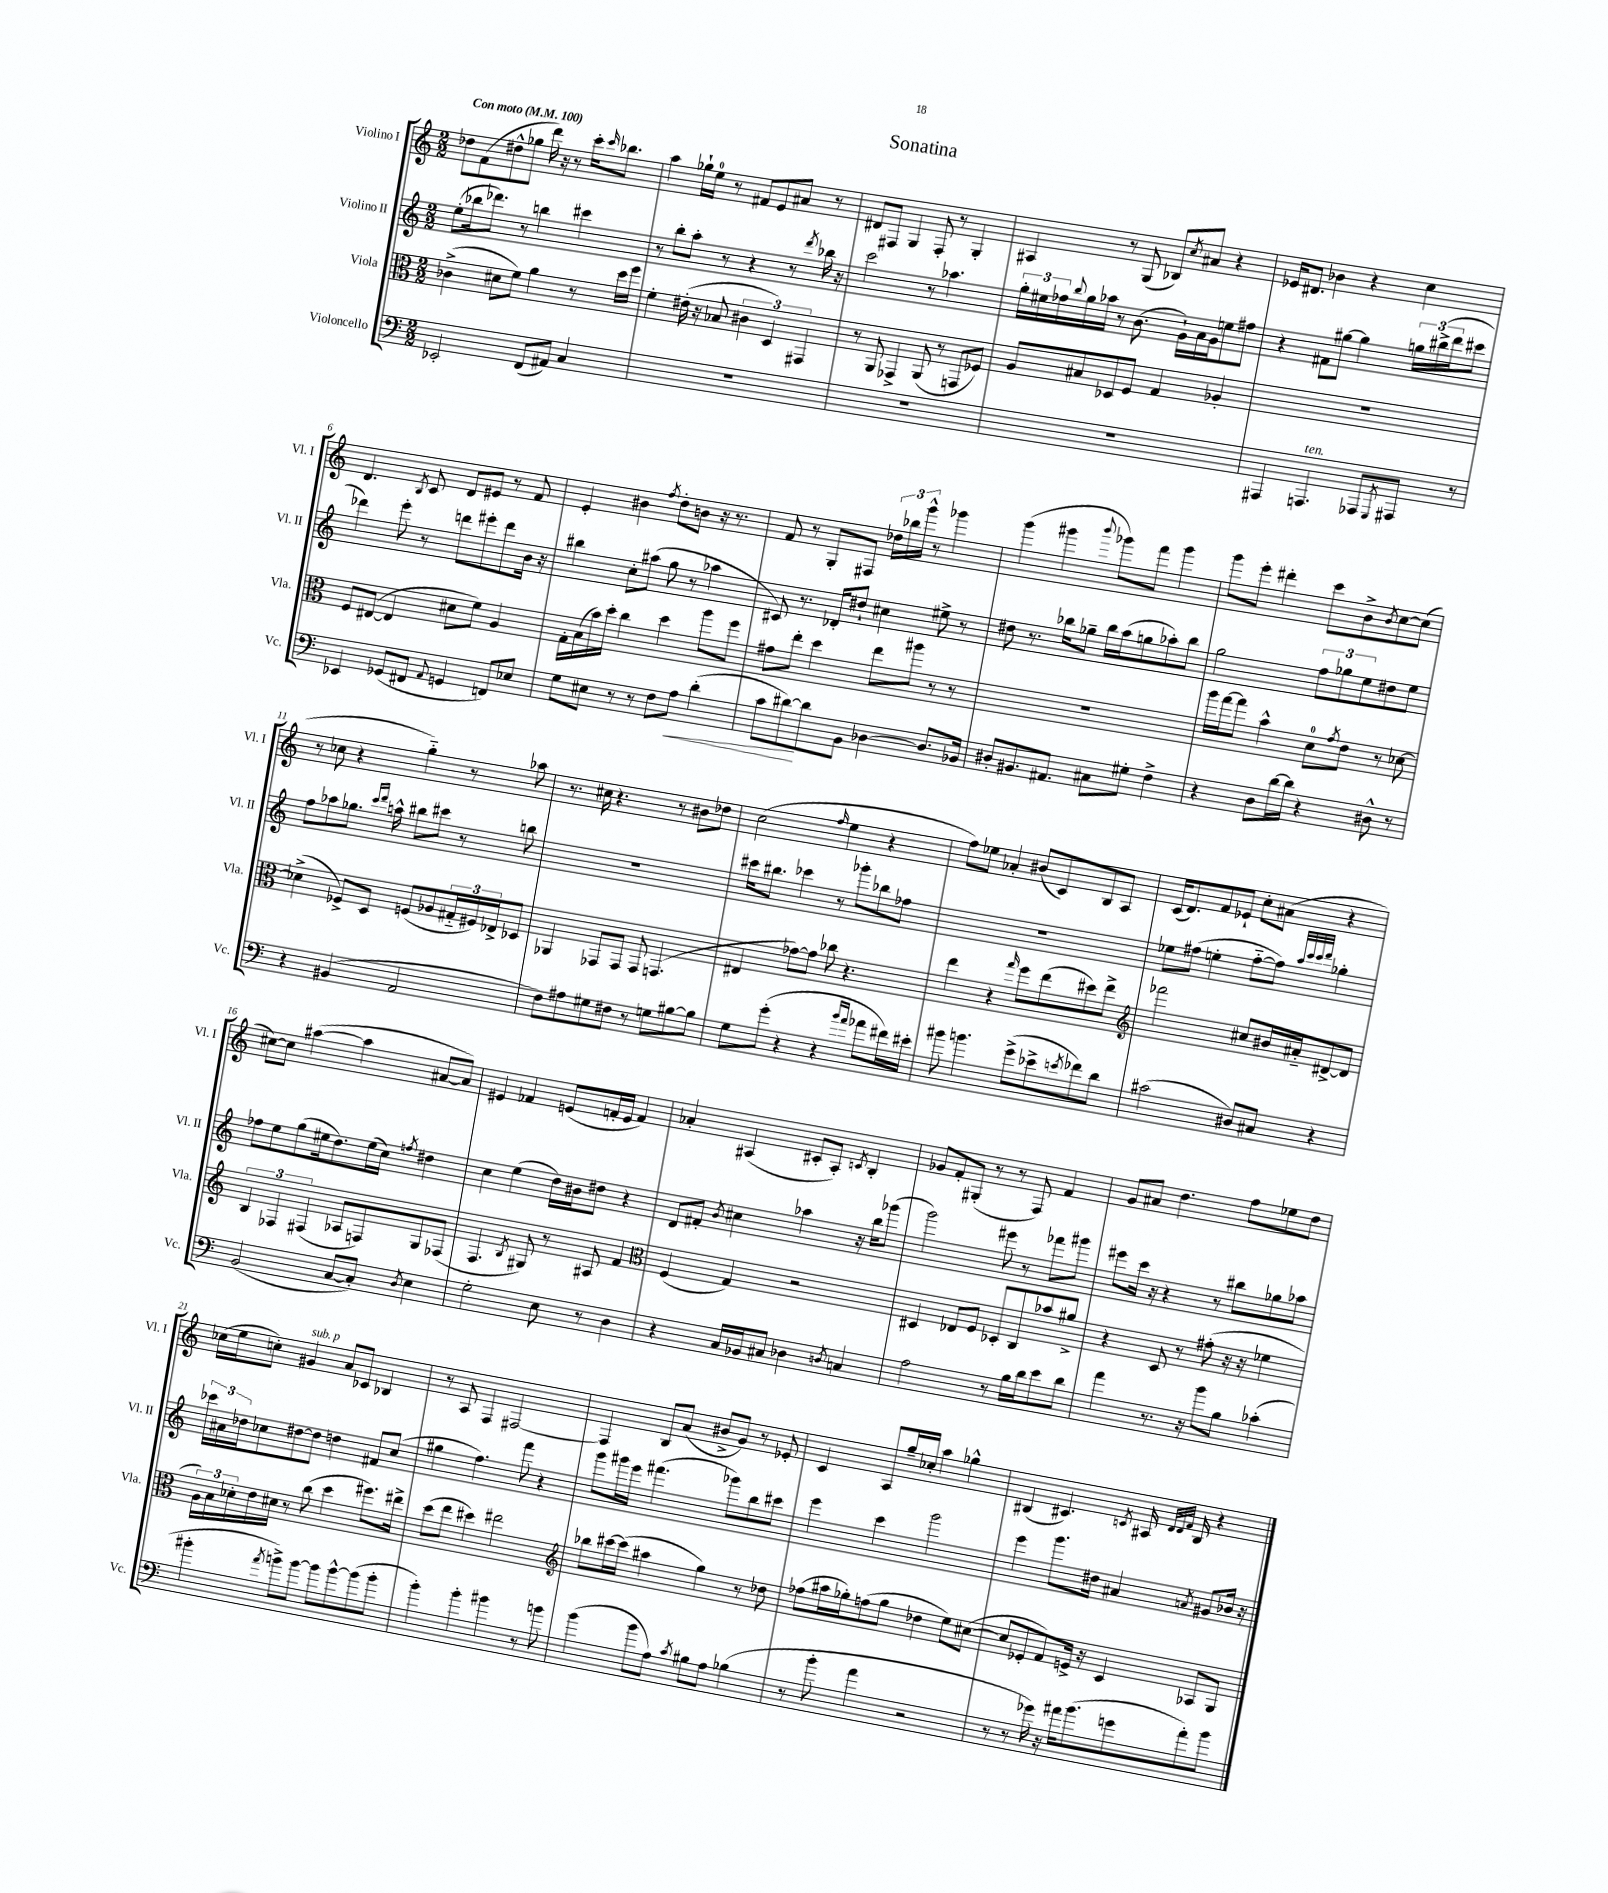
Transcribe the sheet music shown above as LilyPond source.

\header { title = "Sonatina" }
<<
\new StaffGroup <<
\new Staff = "s0" \with { instrumentName = "Violino I" shortInstrumentName = "Vl. I" } {
    \clef treble \key c \major \numericTimeSignature \time 2/2 \tempo "Con moto" 4 = 100
    des''8 f'8( dis''8-^ ges''8 d'''16) r16 r8 c'''16-. \grace { c'''16 } bes''8. |
    a''4 ges''16-! e''16-0 r8 fis'8 e'8 ais'8 r8 |
    dis'8 fis8 g4 fis8-. r8 g4-. |
    ais4 r8 g8( bes8) \acciaccatura { c''8 } ais'8 r4 |
    ees'16 dis'8. bes'4 r4 c''4 |
    d'4. \acciaccatura { b8 } c'8 d'8 eis'8 r8 f'8 |
    e'4-. bis'4 \acciaccatura { f''8 } d''8-. b'8 r16 r8. |
    f'8 r8 g8-. fis8 \tuplet 3/2 { des''16 bes''16 g'''16-^ } r8 ges'''4 |
    g'''4( gis'''4 \appoggiatura { b'''8 } ges'''8) f'''8 ges'''4 |
    g'''8 e'''8-. dis'''4-. c'''8 b'8-> \acciaccatura { b'8 } c''8~ c''8( |
    r8 ces''8 r4 g''4-_) r8 aes''8 |
    r8. cis''16 r4. r8 bis'8 des''8 |
    c''2( \grace { f''16 } e''4 r4 |
    f''8) ees''8 aes'4-. bis'8( c'8) b8 a8 |
    c'16( d'8.) f'8 ees'8-! c''8-. ais'8( r4 |
    cis''8~) cis''8 ais''4~( ais''4 ais'8~ ais'8) |
    eis'4 fes'4 e'8( f'16-. e'16 f'4) |
    aes'4-. ais4( cis'8-. ais8-.) \acciaccatura { c'8 } b4-. |
    ges'8 f'8-. gis8-.( r8 r8 f8) f'4 |
    g'8 ais'8 d''4. f''8 ees''8 d''8 |
    ces''16( e''16 c''8-.) gis'4^\markup { \italic "sub. p" } a'8 ces'8 bes4 |
    r8 a8 f4 fis2~ |
    fis4 b8 a'8( bis'8-> g'8) r8 ees'8-. |
    c'4 a8 g''16-- ces''16-. a''4 ges''4-^ |
    bis4( cis'4.) \acciaccatura { c'8 } ais16 \grace { d'32 d'32 f'32 } bis16 r4 \bar "|." |
}
\new Staff = "s1" \with { instrumentName = "Violino II" shortInstrumentName = "Vl. II" } {
    \clef treble \key c \major \numericTimeSignature \time 2/2
    e''8-.( bes''16 des'''8.) r8 b''4 cis'''4 |
    r8 b''8-. a''8-. r8 r4 r8 \acciaccatura { d'''8 } bes''16 r16 |
    c'''2 r8 aes''4. |
    \tuplet 3/2 { g''16-. eis''16 fes''16 } \appoggiatura { b''8 } g''16 aes''16 r8 b'8.( g'16-!) a'16 g'16 e''8 fis''8 |
    r4 fis'8 gis''8~ gis''4 \tuplet 3/2 { g''16 bis''16->( d'''16 } cis'''8 |
    des'''4) e'''8-. r8 d'''8 eis'''8-. d'''8 b'16 r16 |
    bis''4 c''8-. ais''8( g''8 r8 aes''4 |
    cis'8) r8. des'16-. dis''8-! cis''4 eis''8-> r8 |
    dis''8 r8. bes''16 ges''8-- bes''16 a''16( g''8 aes''8-.) bes''8 |
    g''2 \tuplet 3/2 { f''8 ges''8 e''8 } dis''8 e''8 |
    f''8 aes''8 ges''8. \grace { c'''16 d'''16 } a''16-^ bis''8 cis'''8 r8 b''8 |
    R1 |
    cis'''16 bis''8. ces'''4 r8 ges'''8-. bes''8 fes''8 |
    R1 |
    ees''8 fis''8( e''4-. fis''8~-_ fis''8) \grace { a''32 c'''32 c'''32 d'''32 } ges''4-. |
    fes''8 e''8 g''8( eis''16 d''8.) eis''16( c''16) \acciaccatura { f''8 } dis''4 |
    c''4 e''4( d''16) bis'16 dis''8 r4 |
    d'8 fis'8-. \acciaccatura { b'8 } cis''4 aes''4 r16 b''16 ges'''8( |
    g'''2) eis'''8 r8 fes'''8 gis'''8 |
    eis'''8 c'''16 r16 r4 r8 bis''8 ges''8 aes''8 |
    \tuplet 3/2 { ces'''16 ais'16 des''16 } ces''8 dis''8~ dis''8 d''4 fis'8 ces''8( |
    gis''4 f''4.) f'''8 r4 |
    g'''8 gis'''16 e'''16 fis'''4.( ges'''8) b''8 cis'''8 |
    e'''4 c'''4 g'''2 |
    e'''4 g'''8. dis''16 ais'4 \acciaccatura { a'8 } gis'8 bes'16 r16 \bar "|." |
}
\new Staff = "s2" \with { instrumentName = "Viola" shortInstrumentName = "Vla." } {
    \clef alto \key c \major \numericTimeSignature \time 2/2
    ces'4->( dis'8 f'8) a'4 r8 d''16 f''16 |
    f'4-. eis'16-.( r16 bes8 \tuplet 3/2 { cis'4 d4) gis,4 } |
    r8 a,8 ges,4-> a,8( r8 g,8 fes8) |
    a8 bis8 des8 f8 g4 aes4-. |
    R1 |
    f8 eis8~( eis4 dis'8 f'8) a4 |
    g16-. b16( b'16) d''16-. c''4 d''4 a''8 f''8 |
    gis'8 e''8-. d''4 e''8 ais''8 r8 r8 |
    R1 |
    a''16 g''16~ g''8 b'4-^ d'8-0 \acciaccatura { g'8 } e'8 r8 des'8~ |
    des'4->( fes8->) d8 f8( aes8 \tuplet 3/2 { gis16-_ fis16) ees16-> } des8 |
    aes,4 ges,8 ges,8 ges,8 g,4.( |
    eis4 ges'8~) ges'8 ces''8 r4. |
    e''4 r4 \grace { g''16 } f''8 e''8( dis''8) e''8-> |
    \clef treble fes'''2 cis''8 bis'16 ais'16-_ dis'8~-> dis'8 |
    \tuplet 3/2 { b4 fes4 fis4( } aes8 f8) g8 fes8( |
    f4. \acciaccatura { b8 } gis8) r8 ais8 f'4 |
    \clef alto f4( g4) r2 |
    dis4 ees8 f8 des8-. c8 bes'8 ais'8-> |
    r4 d8 r8 gis'8-.( r16 r16 fes'4 |
    \tuplet 3/2 { a16) b16 des'16-. } e'16 dis'16 r8 c''8( d''4 fis''8.) eis''16-> |
    d''8( e''8 dis''4) eis''2 |
    \clef treble bes''8 cis'''16~ cis'''16( ais''4 g''4) r8 des''8 |
    fes''8( ais''16 ges''16-.) f''8( ges''8 des''4 e''8) cis''8~( |
    cis''8 ees'8-. f'8) e'16-> r16 c'4 aes8 g8 \bar "|." |
}
\new Staff = "s3" \with { instrumentName = "Violoncello" shortInstrumentName = "Vc." } {
    \clef bass \key c \major \numericTimeSignature \time 2/2
    ees,2-. f,8( ais,8) c4 |
    R1 |
    R1 |
    R1 |
    ais,,4 a,,4.^\markup { \italic "ten." } aes,,8 \acciaccatura { g,,8 } ais,,8 r8 |
    ees,4 ges,8( fis,8 \appoggiatura { a,8 } g,4 f,8) ees8 |
    g8 eis8 r8 r8 f8 a8\< d'4-.( |
    c'8 dis'8~\!) dis'8 b,8 des4~ des8. bes,16 |
    dis8-. bis,8. ais,8. cis8 gis8-. f4-> |
    r4 d8 d'16~ d'16 r4 dis8-^ r8 |
    r4 bis,4( a,2 |
    f8) ais8 gis8 fis8 r8 g8 bis8~ bis8 |
    g8 g'8-.( r4 r4 \grace { b'16 a'16 } aes'8 fis'16) eis'16-. |
    bis'8 b'4. g'8->( ees'8-> \acciaccatura { e'8 } fes'8) d'8 |
    cis'2( dis8) cis8 r4 |
    b,2( c8~ c8-.) \acciaccatura { d8 } e4 |
    g2-. e8 r8 d4 |
    r4 c16 bes,16 cis8 des4 \acciaccatura { d8 } c4 |
    a2 r8 b16 d'16 e'8 d'8 |
    a'4 r8. r16 b'8 b8 ces'4-.( |
    bis'4-. \acciaccatura { a'8 } b'8->) b'8~ b'8 b'8~-^ b'8( b'8-. |
    b'4-.) b'4-. bis'4 r8 b'8 |
    b'4( b'8 a8) \acciaccatura { c'8 } bis8 a8 bes4( |
    r8 b'8-. a'4 r2 |
    r8 r8 ges'16) r16 ais'16 b'8.( g'8 ais'8-.) b'8 \bar "|." |
}
>>
>>
